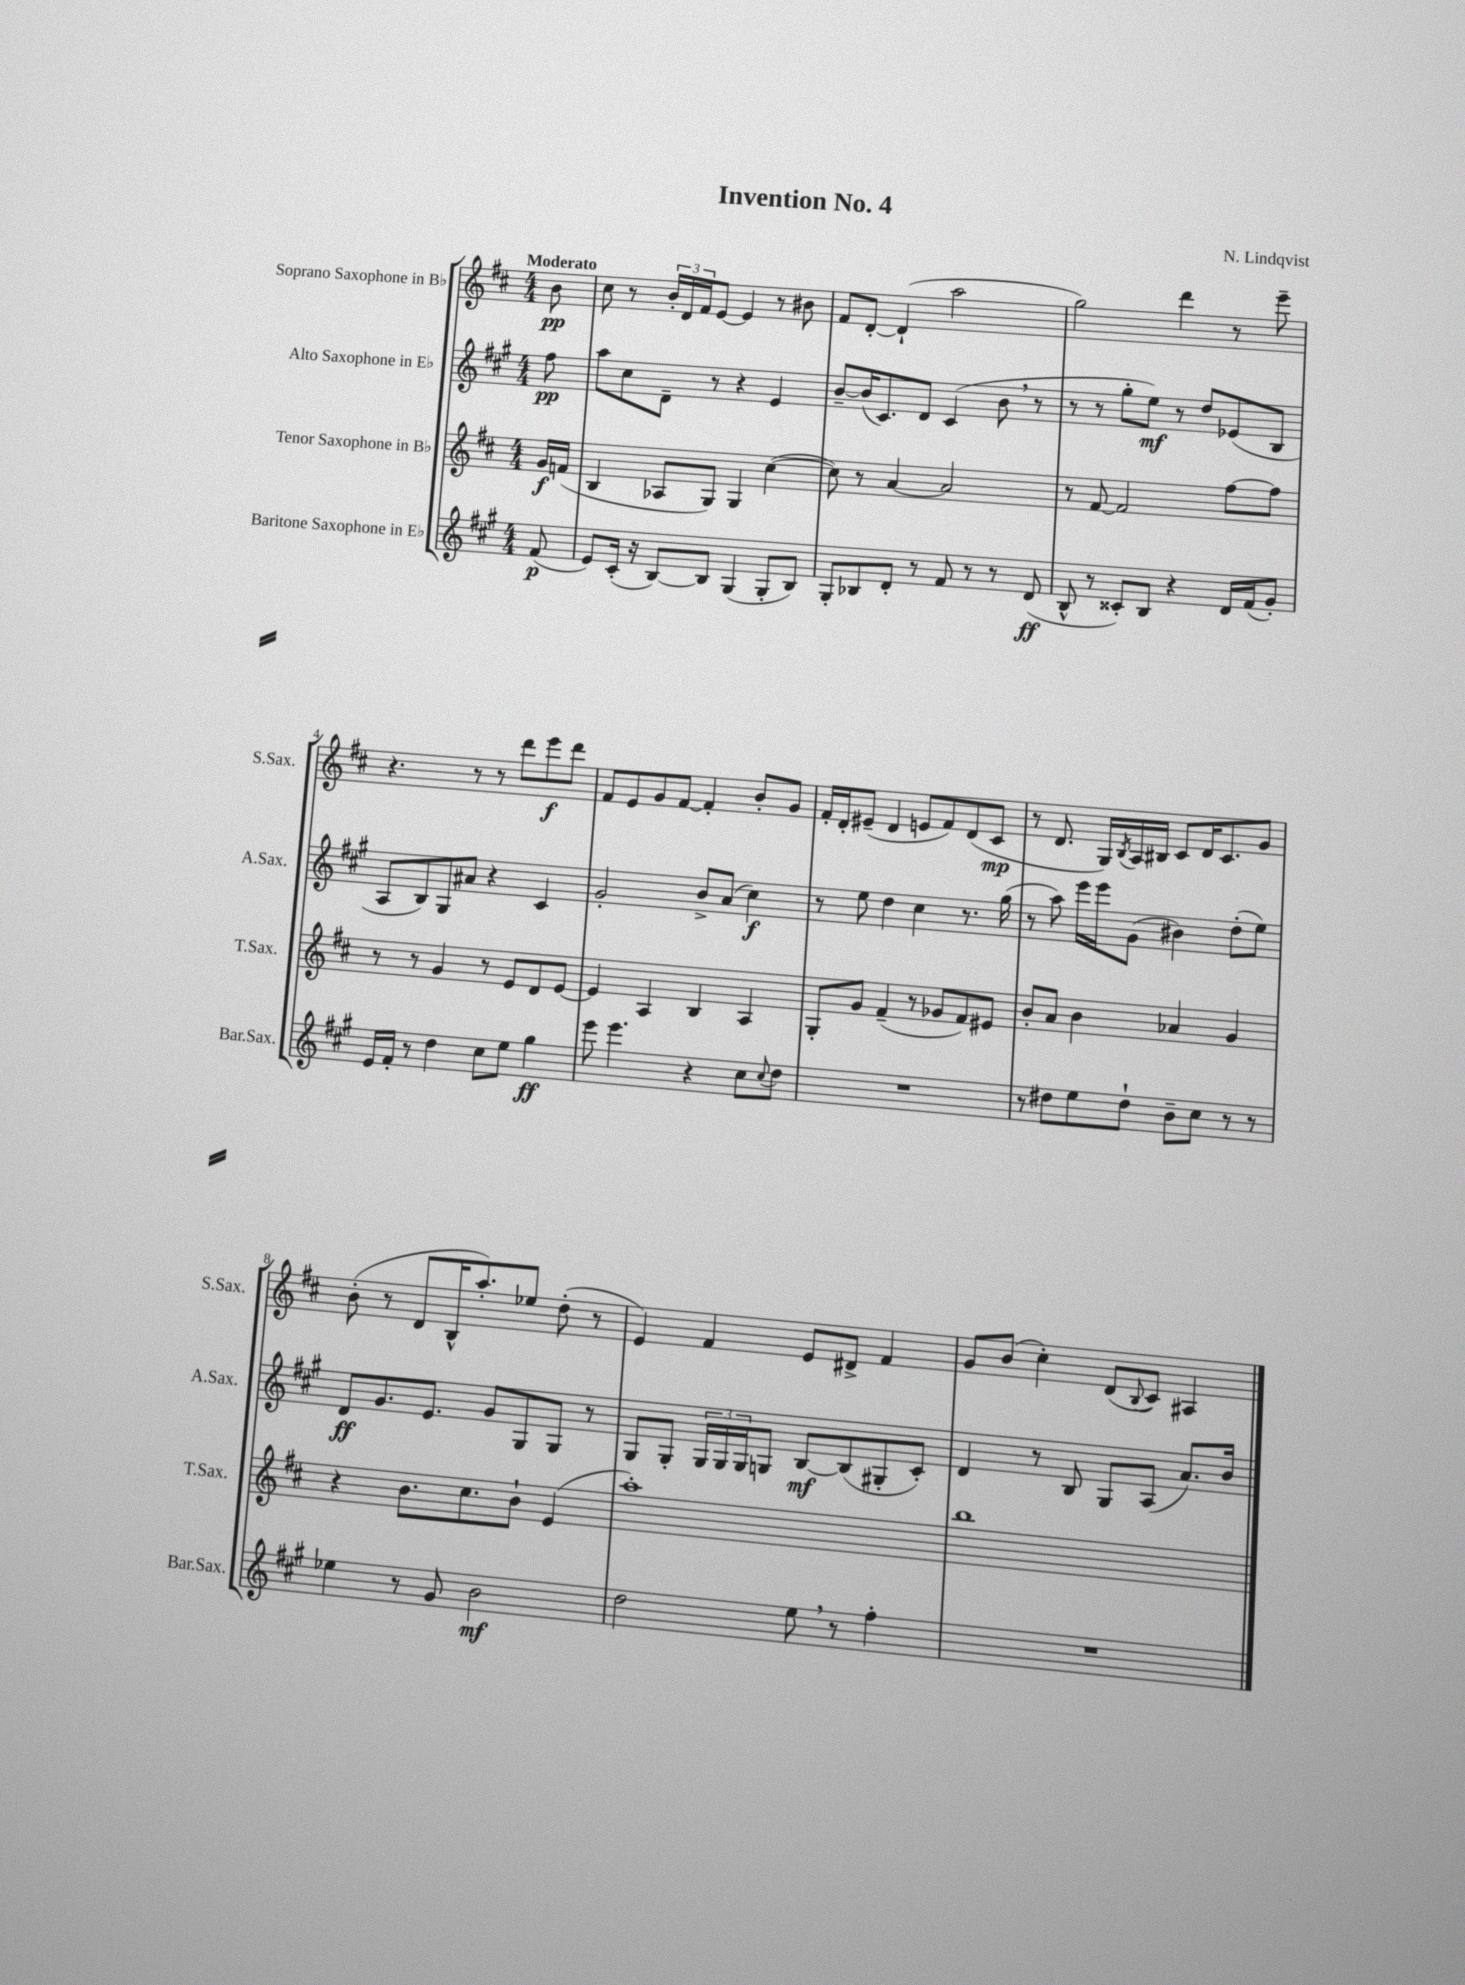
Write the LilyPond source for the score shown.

\header { title = "Invention No. 4" composer = "N. Lindqvist" }
<<
\new StaffGroup <<
\new Staff = "s0" \with { instrumentName = "Soprano Saxophone in Bb" shortInstrumentName = "S.Sax." } {
    \clef treble \key d \major \numericTimeSignature \time 4/4 \partial 8 \tempo "Moderato"
    b'8\pp |
    cis''8 r8 \tuplet 3/2 { b'16-. d'16 fis'16 } e'8~ e'4 r8 bis'8 |
    fis'8 d'8~-. d'4-!( a''2 |
    g''2) d'''4 r8 e'''8-- |
    r4. r8 r8 d'''8 e'''8\f d'''8 |
    fis'8 e'8 g'8 fis'8~ fis'4-. b'8-. g'8 |
    fis'16-. d'16-. eis'8--( d'4 e'8 fis'8) d'8( cis'8\mp |
    r8 d'8. g16) \acciaccatura { b8 } a16 bis16 cis'8 d'16 cis'8. g'8 |
    b'8-.( r8 d'8 b16-^ a''8.-.) ees''8 d''8-.( r8 |
    e'4) fis'4 e'8 dis'8-> fis'4 |
    g'8 b'8( cis''4-.) d'8( \appoggiatura { b8 } cis'8) ais4 \bar "|." |
}
\new Staff = "s1" \with { instrumentName = "Alto Saxophone in Eb" shortInstrumentName = "A.Sax." } {
    \clef treble \key a \major \numericTimeSignature \time 4/4 \partial 8
    fis''8\pp |
    a''8 cis''8 d'8-- r8 r4 e'4 |
    b'8~-- b'16( cis'8.) d'8 cis'4( b'8 \breathe r8 |
    r8 r8 gis''8-. e''8\mf) r8 d''8 ees'8( b8 |
    a8 b8) gis8 ais'8 r4 cis'4 |
    gis'2-. b'8-> a'8( cis''4\f) |
    r8 e''8 d''4 cis''4 r8. gis''16( |
    r8 a''8) e'''16 e'''16 gis'8( bis'4) d''8-.( e''8) |
    d'8\ff gis'8. e'8. gis'8 gis8 gis8 r8 |
    gis8 gis8-. \tuplet 3/2 { gis16 gis16 gis16 } g8 b8~\mf b8( gis8-. cis'8-.) |
    d'4 r8 b8 gis8 a8( a'8.) b'16 \bar "|." |
}
\new Staff = "s2" \with { instrumentName = "Tenor Saxophone in Bb" shortInstrumentName = "T.Sax." } {
    \clef treble \key d \major \numericTimeSignature \time 4/4 \partial 8
    g'16\f f'16( |
    b4 aes8 g8) g4 cis''4~( |
    cis''8) r8 a'4~ a'2 |
    r8 fis'8~ fis'2 fis''8~ fis''8 |
    r8 r8 g'4 r8 e'8 d'8 e'8~ |
    e'4 a4 b4 a4 |
    g8-. g'8 fis'4--( r8 ges'8 fis'8) eis'8 |
    b'8-. a'8 b'4 aes'4 g'4 |
    r4 b'8. cis''8. b'8-! e'4( |
    a''1-.) |
    b''1 \bar "|." |
}
\new Staff = "s3" \with { instrumentName = "Baritone Saxophone in Eb" shortInstrumentName = "Bar.Sax." } {
    \clef treble \key a \major \numericTimeSignature \time 4/4 \partial 8
    fis'8\p( |
    e'8) cis'16-.( r16 b8~) b8 gis4( gis8-. b8) |
    gis8-. bes8 d'8-. r8 fis'8 r8 r8 d'8\ff( |
    b8-^ r8 cisis'8-.) b8 r4 d'16 fis'16( gis'8-.) |
    e'16 fis'16-. r8 d''4 cis''8 e''8 gis''4\ff |
    e'''8 e'''4. r4 cis''8 \appoggiatura { cis''8 } d''8 |
    R1 |
    r8 dis''8 e''8 dis''8-! b'8-- cis''8 r8 r8 |
    ees''4 r8 gis'8 b'2\mf |
    d''2 e''8 \breathe r8 fis''4-. |
    R1 \bar "|." |
}
>>
>>
